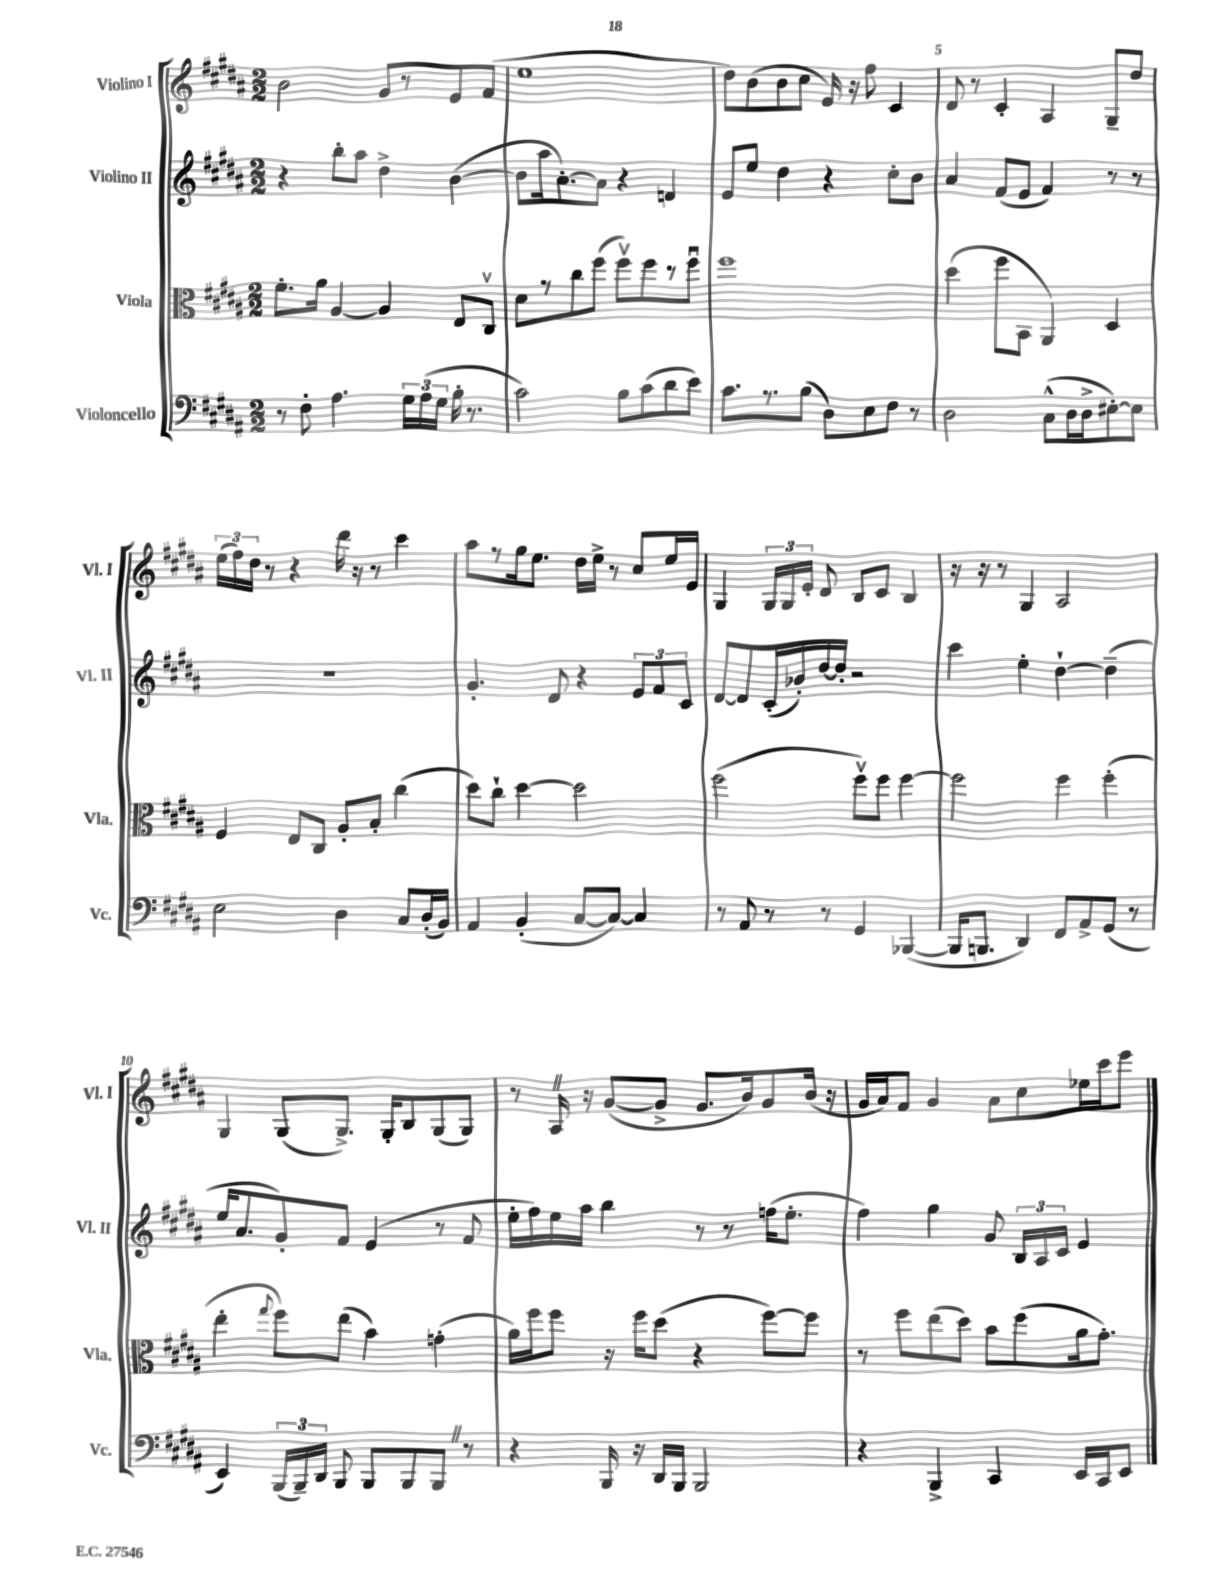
<<
\new StaffGroup <<
\new Staff = "s0" \with { instrumentName = "Violino I" shortInstrumentName = "Vl. I" } {
    \clef treble \key b \major \numericTimeSignature \time 2/2
    \autoBeamOff b'2 gis'8[ r8 e'8 fis'8]( |
    e''1 |
    dis''8[) b'8( b'8 cis''8] e'16) r16 fis''8 cis'4 |
    dis'8 r8 cis'4-. ais4 gis8[-- dis''8] |
    \tuplet 3/2 { e''16[( fis''16) dis''16] } r8 r4 dis'''16 r16 r8 cis'''4 |
    ais''8[ r8 gis''16 e''8.] dis''16[ e''16]-> r8 cis''8[ e''16 e'16] |
    gis4 \tuplet 3/2 { gis16[ gis16 e'16]-. } dis'8 b8[ cis'8] b4 |
    r16 r16 r8 gis4 ais2 |
    gis4 gis8[( gis8.]->) gis16[-. b8 gis8( gis8]) |
    r8 ais16 \once \override BreathingSign.text = \markup { \musicglyph "scripts.caesura.straight" } \breathe r16 gis'8[~( gis'8]-> gis'8.[ b'16) gis'8 b'16]( r16 |
    gis'16[ ais'16) fis'8] gis'4 ais'8[ cis''8 ees''16 cis'''16 e'''8] \bar "|." |
}
\new Staff = "s1" \with { instrumentName = "Violino II" shortInstrumentName = "Vl. II" } {
    \clef treble \key b \major \numericTimeSignature \time 2/2
    \autoBeamOff r4 b''8[-. ais''8] dis''4-> b'4~( |
    b'8[ ais''16 ais'8.~-.) ais'8] r4 d'4 |
    e'8[ e''8] dis''4 r4 cis''8[-. b'8] |
    ais'4 fis'8[( e'8] fis'4) r8 r8 |
    r1 |
    gis'4.-. dis'8 r4 \tuplet 3/2 { e'8[ fis'8 cis'8] } |
    dis'8[~ dis'8 cis'16-.( bes'16-.) dis''16~ dis''16]-. r2 |
    cis'''4 e''4-. dis''4~-! dis''4--( |
    e''16[ ais'8. gis'8-.) fis'8] e'4( r8 fis'8 |
    e''16[-. fis''16) e''16 ais''16] b''4 r8 r8 f''16[( e''8.]-. |
    fis''4) gis''4 gis'8 \tuplet 3/2 { b16[ ais16 cis'16] } e'4 \bar "|." |
}
\new Staff = "s2" \with { instrumentName = "Viola" shortInstrumentName = "Vla." } {
    \clef alto \key b \major \numericTimeSignature \time 2/2
    \autoBeamOff fis'8.[-. ais'16] ais4~ ais4 e8[ cis8]\upbow |
    dis'8[ r8 cis''8 fis''8]( fis''8[\upbow) fis''8 r8 fis''8]\downbow |
    fis''1 |
    dis''4( fis''8[ b,8] ais,4) dis4 |
    fis4 e8[ cis8] ais8[-. b8]-. cis''4( |
    dis''8[) cis''8]-! dis''4~ dis''2 |
    fis''2( fis''8[\upbow) fis''8] fis''4~ |
    fis''2 fis''4 fis''4-.( |
    e''4-. \appoggiatura { gis''8 } fis''8[) e''8]( b'4) g'4-.( |
    ais'16[) fis''16 fis''8] r16 fis''16[ dis''8]( r4 fis''8[~) fis''8] |
    r8 fis''8[ e''8( dis''8]) b'8[ fis''8( ais'16 gis'8.]-.) \bar "|." |
}
\new Staff = "s3" \with { instrumentName = "Violoncello" shortInstrumentName = "Vc." } {
    \clef bass \key b \major \numericTimeSignature \time 2/2
    \autoBeamOff r8 fis8-. ais4. \tuplet 3/2 { gis16[ ais16( gis16] } b16-. r8. |
    cis'2) b8[ cis'8( dis'8 e'8]) |
    cis'8.[ r8. b8]( dis8[) e8 fis8] r8 |
    dis2 cis8[-^( dis16 dis16-> eis8~-.) eis8] |
    e2 dis4 cis8[ dis16-.( b,16]) |
    ais,4 b,4-.( cis8[~ cis8]~) cis4 |
    r8 ais,8 r8 r8 gis,4 bes,,4~( |
    bes,,16[ b,,8.] dis,4) fis,8[ ais,8-> gis,8]( r8 |
    e,4) \tuplet 3/2 { b,,16[( b,,16--) dis,16] } b,,8 b,,8[ b,,8 b,,8] \once \override BreathingSign.text = \markup { \musicglyph "scripts.caesura.straight" } \breathe r8 |
    r4 b,,16 r16 dis,16[ b,,16] b,,2 |
    r4 b,,4-> cis,4 e,16[ cis,16 e,8] \bar "|." |
}
>>
>>
\layout { \context { \Score currentBarNumber = #2 \override BarNumber.break-visibility = ##(#f #t #t) barNumberVisibility = #(every-nth-bar-number-visible 5) } }
